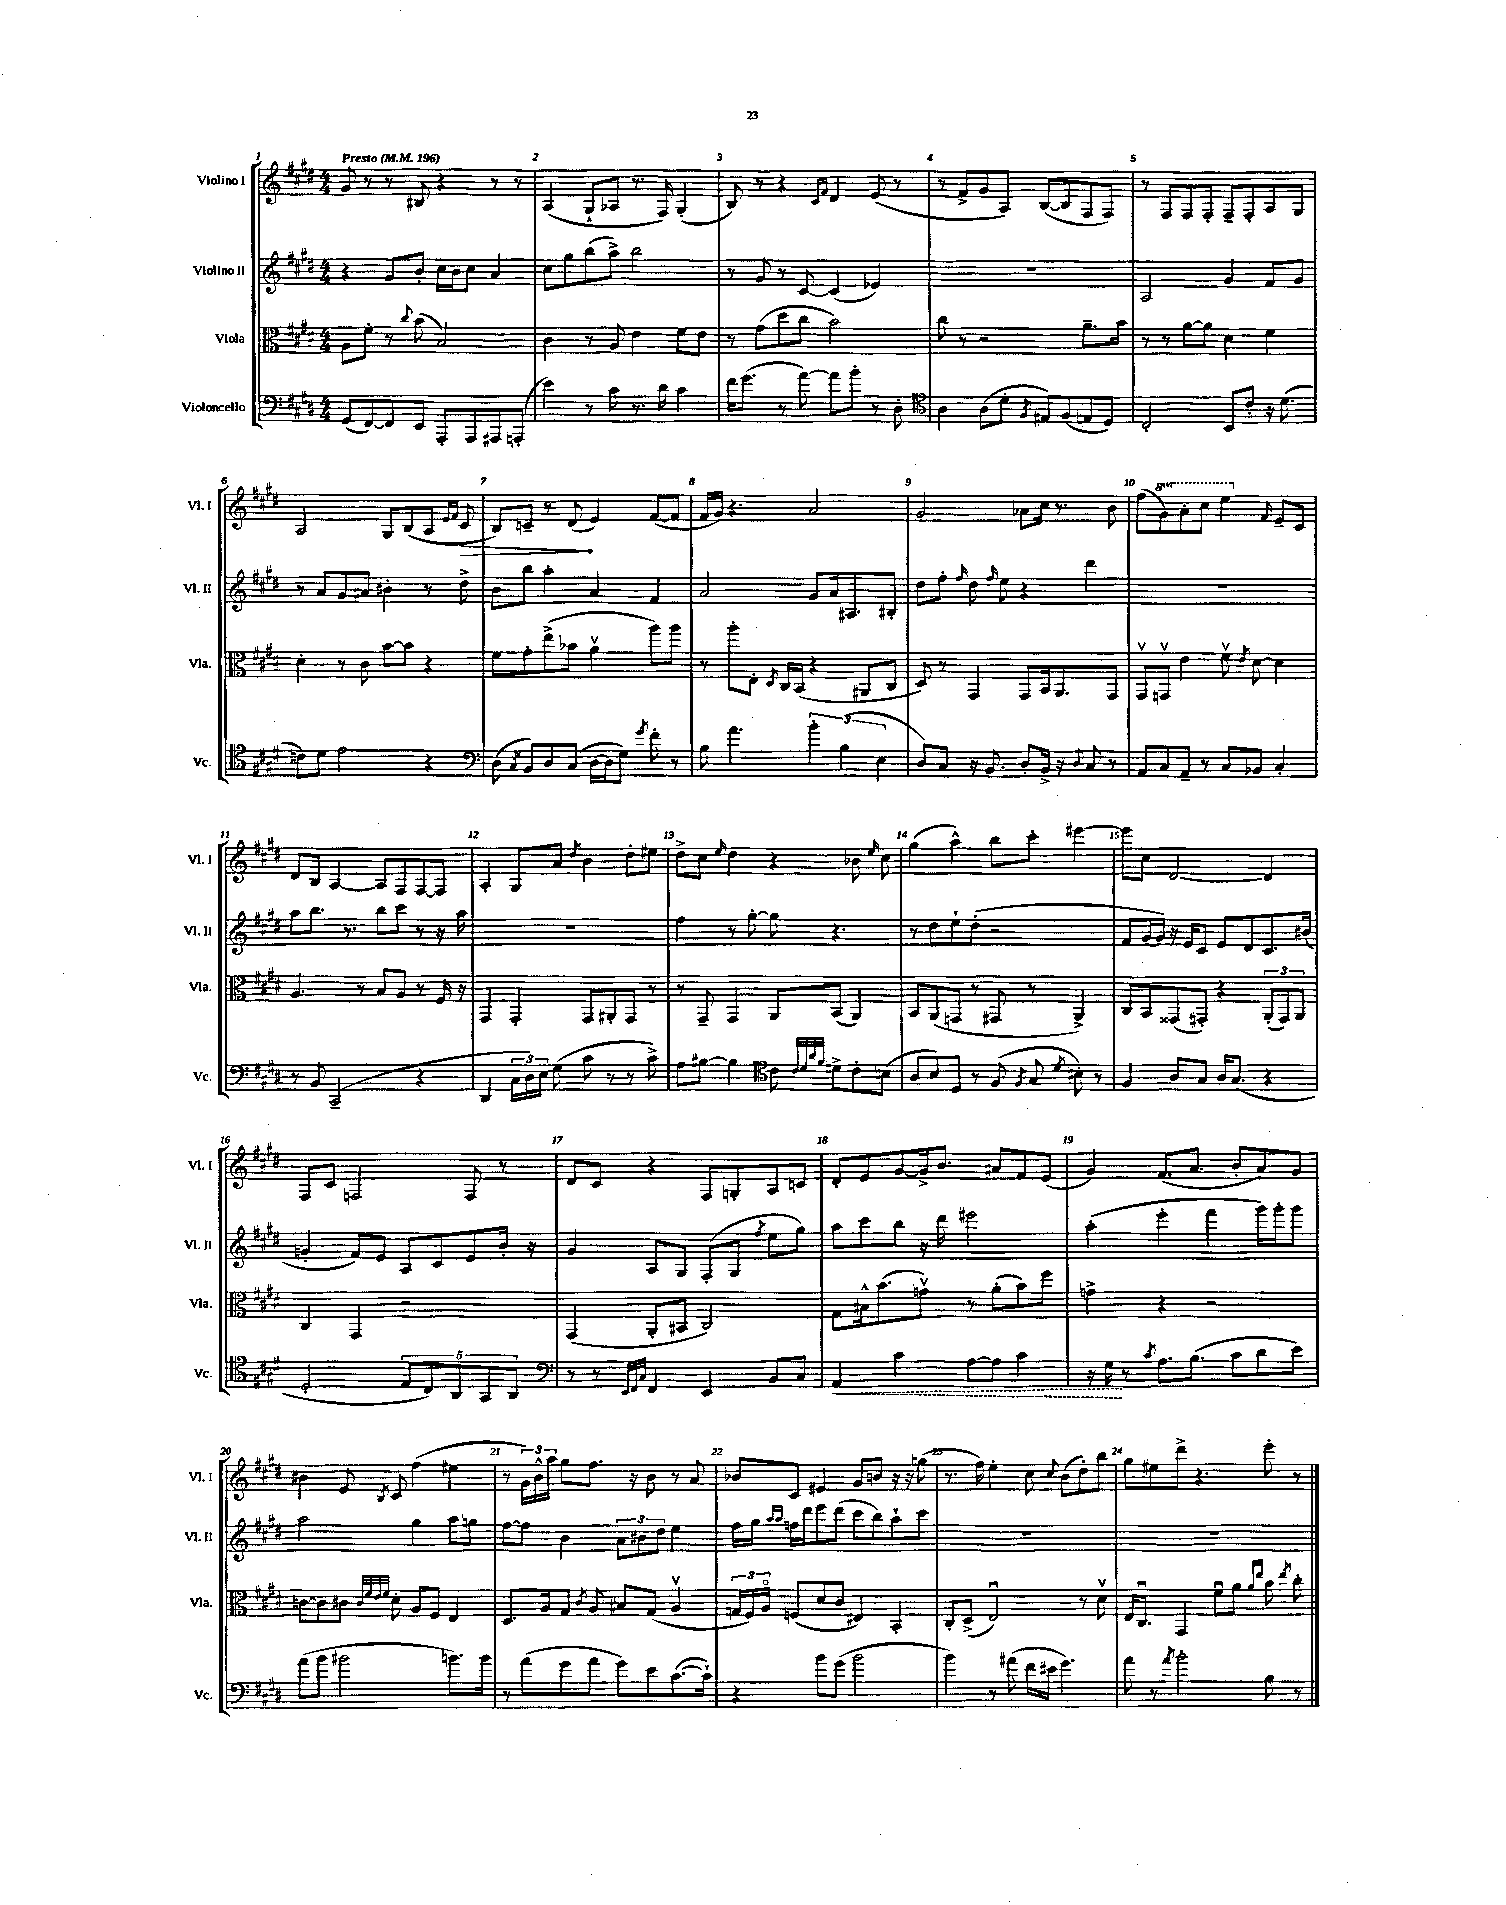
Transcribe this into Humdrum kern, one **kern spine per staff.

**kern	**kern	**kern	**kern
*staff4	*staff3	*staff2	*staff1
*clefF4	*clefC3	*clefG2	*clefG2
*k[f#c#g#d#]	*k[f#c#g#d#]	*k[f#c#g#d#]	*k[f#c#g#d#]
*M4/4	*M4/4	*M4/4	*M4/4
*MM196	*MM196	*MM196	*MM196
(8GG#	8A	4r	8g#
[8FF#)	8f#'	.	8r
8FF#]	8r	8g#	8r
.	8qqcc#	.	.
8EE	(8b	8b'	8B#
8AAA'	2B)	16cc#	4r
.	.	16b	.
8AAA	.	8cc#	.
8AAA#	.	4a	8r
(8AAA'	.	.	8r
=	=	=	=
4e)	4c#	8cc#	(4A
.	.	8gg#	.
8r	8r	(8bb	8G#`
8c#	8A	8aa^)	8A-
8.r	4e	2bb	8.r
16d#	.	.	16F#)
4c#	8f#	.	(4G#'
.	8e	.	.
=	=	=	=
16f#	8r	8r	8B)
(8.g#	.	.	.
.	(8g#	8g#	8r
8r	8dd#	8r	4r
[8a)	8cc#	[8c#	.
.	.	.	16qqc#
.	.	.	16qqf#
8a]	2b)	(4c#]	4d#
8b'	.	.	.
8r	.	4e-)	(8e
8D#'	.	.	8r
=	=	=	=
*clefC4	*	*	*
4A	8cc#	1r	8r
.	8r	.	8f#^
(8A	2r	.	8g#
8d#'	.	.	8A)
8qF#	.	.	.
8E#)	.	.	([8B
(8F#	.	.	8B]
8E	8.a~	.	8F#
8D#)	.	.	8F#)
.	16b	.	.
=	=	=	=
2C#'	8r	2A	8r
.	8r	.	8F#
.	[8a	.	8F#
.	8a]	.	8F#'
8BB	4d#	4g#	8F#~
8c#'	.	.	8F#'
16r	4f#	8f#	8A
(8.d#	.	.	.
.	.	8g#	8G#
=	=	=	=
8c)	4d#'	8r	2A
8d#	.	8a	.
2e	8r	8g#	.
.	8c#	8a#	.
.	[8b	4b#'	8G#
.	8b]	.	(8B
4r	4r	8r	8A
.	.	.	16qqe
.	.	.	16qqf#
.	.	8dd#^	8c#
=	=	=	=
*clefF4	*	*	*
(8D#	8f#	8b	8B)
8qC#	.	.	.
8BB)	8g#'	8bb	8c~
8D#	(8ee^	4aa'	8r
(8C#	8b-	.	(8d#
[16D#	4av	4a	4e)
16D#]	.	.	.
8G#)	.	.	.
8qg#	.	.	.
8f#'	8aa)	4f#	([8f#
8r	8aa	.	8f#]
=	=	=	=
8B	8r	2a	16f#
.	.	.	16g#)
4.a	8aa'	.	4.r
.	8E'	.	.
.	8qD#	.	.
.	16C#	.	.
.	(16BB	.	.
6b'	4r	8g#	2a
.	.	16a	.
(6B	.	.	.
.	.	8.A#	.
.	8AA#	.	.
6E	.	.	.
.	8C#	8B#'	.
=	=	=	=
8D#)	8D#)	8dd#	2g#
8C#	8r	8ff#'	.
.	.	16qqff#	.
16r	4GG#	8dd#	.
8.BB	.	.	.
.	.	16qqff#	.
.	.	8ee	.
8D#'	8GG#	4r	8a-
16BB^	16BB	.	16cc#
16r	8.AA	.	8.r
8qqD#	.	.	.
8C#	.	4ddd#	.
8r	8GG#	.	8b
=	=	=	=
8AA	8GG#v	1r	(8ff#
8C#	8GGv	.	8gg#)
8AA~	4e	.	8aa'
8r	.	.	8ccc#
8C#	8f#v	.	4eee
.	8qe	.	.
8BB-	[8d#	.	.
.	.	.	16qqf#
4C#'	4d#]	.	8e~
.	.	.	8c#
=	=	=	=
8r	4.A	8aa	8d#
8BB	.	8.bb	8B
(2CC#~	.	.	[4A
.	.	8.r	.
.	8r	.	.
.	8B	8bb	8A]
.	8A	8ccc#	8F#
4r	8r	8r	[8F#
.	16F#	16r	8F#]
.	16r	16aa	.
=	=	=	=
4DD#	4GG#	1r	4A'
24C#	4GG#'	.	8G#
24D#)	.	.	.
24E	.	.	.
(8G#	.	.	8a
.	.	.	8qdd#
8c#	8GG#	.	4b
8r	8AA#'	.	.
8r	8GG#	.	8dd#'
8c#^)	8r	.	8ee#
=	=	=	=
8A	8r	4ff#	8dd#^
[8B#	8GG#~	.	8cc#
.	.	.	16qqee
4B#]	4GG#	8r	4dd#
.	.	[8gg#'	.
*clefC4	*	*	*
8c#	8AA	8gg#]	4r
32qqc#	.	.	.
32qqd#	.	.	.
32qqa	.	.	.
32qqf#	.	.	.
8d^	(8BB	4.r	.
8c#'	4AA)	.	8b-
.	.	.	16qqee
(8B	.	.	8cc#
=	=	=	=
8A	8BB	8r	(4gg#
8B)	(8AA	8dd#	.
8D#	8GG	8ee`	4aa^^)
8r	8r	(8dd#'	.
(8F#	8GG#	2r	8bb
8qF#	.	.	.
8G#	8r	.	8ccc#'
8qd#	.	.	.
8B#')	4AA^)	.	[4eee#
8r	.	.	.
=	=	=	=
4F#	8C#	8f#	8eee#]
.	8BB	[16g#	8cc#
.	.	16g#])	.
8A	(8GG##	16r	[2d#
.	.	16e	.
8G#	8GG#')	8c#	.
16A	4r	8e	.
(8.G#	.	.	.
.	.	8d#	.
4r	(12AA'	8.c#	4d#]
.	12GG#)	.	.
.	12AA	.	.
.	.	(16b#	.
=	=	=	=
2D#'	4C#	4g'	8F#
.	.	.	8c#
.	4GG#	8f#)	2F
.	.	8e	.
10E	2r	8A	.
10C#)	.	.	.
.	.	8c#	.
10AA	.	.	.
.	.	8e	8F
10GG#	.	.	.
.	.	16b'	8r
10AA	.	.	.
.	.	16r	.
=	=	=	=
*clefF4	*	*	*
8r	(4GG#	4g#	8d#
8r	.	.	8c#
32qqEE	.	.	.
32qqFF#	.	.	.
32qqC#	.	.	.
4FF#	8AA'	8A	4r
.	8BB#	8G#	.
4EE	2C#)	(8F#'	8F#
.	.	8G#	8G'
.	.	8qff#	.
8BB	.	8ee	8A
8C#	.	8gg#)	8c
=	=	=	=
4AA	8G#	8aa	8d#'
.	16B#^^	8ccc#	8e
.	(8.b	.	.
4c#	.	8bb	[8g#
.	8gv)	16r	16g#^]
.	.	16ddd#	8.b
[8A	8r	2eee#	.
8A]	(8a'	.	8a#
4c#	8b)	.	8f#
.	8ff#	.	(8e
=	=	=	=
16r	4g^	(4aa'	4g#)
16G#	.	.	.
8r	.	.	.
8qc#	.	.	.
8.A	4r	4eee'	(8.f#
(8.B	.	.	8.a
.	2r	4fff#	.
8c#	.	.	8b'
8d#	.	16ggg#)	8a)
.	.	16ggg#'	.
8e)	.	8ggg#	8g#
=	=	=	=
(8a	[8c	2aa	4b#
8b	8c]	.	.
2b#	8c#	.	8e
.	32qqc#	.	.
.	32qqf#	.	.
.	32qqe	.	.
.	32qqf#	.	8qB
.	8d#'	.	8c#
.	8A	4gg#	(4ff#
.	8F#	.	.
8.b)	4E	8aa	4ee#
.	.	8gg	.
16b	.	.	.
=	=	=	=
8r	8.D#	[8ff#	8r
(8a	.	8ff#]	24g#)
.	.	.	24b^^
.	16A	.	.
.	.	.	24aa
8g#	8G#	4b	8gg#
.	8qc#	.	.
8a	8A	.	8.ff#
8g#)	8B#	12a	.
.	.	.	16r
.	.	12b#	.
8e	(8G#	.	8b
.	.	12dd#	.
([8.c#	4Av	4ee	8r
.	.	.	8a
16c#`])	.	.	.
=	=	=	=
4r	24G	16ff#	8b-
.	24F#)	.	.
.	.	16gg#	.
.	24Ao	.	.
.	.	16qqaa	.
.	.	16qqaa	.
.	(8F	16ff	8c#
.	.	16ddd#	.
8b	8d#	8eee	4e#
(8g#	8c#	(8ddd#	.
2b	4E#)	8ccc#	8g#
.	.	8bb)	8b
.	4BB'	8aa`	16r
.	.	.	16r
.	.	8ccc#	(8gg
=	=	=	=
4b)	8C#'	1r	8.r
.	(8D#^	.	.
.	.	.	16ff#)
8r	2Eu)	.	4ee'
(8a#	.	.	.
16f#	.	.	8cc#
16e#	.	.	.
.	.	.	8qqcc#
4.g#)	.	.	(8b
.	8r	.	8dd#')
.	8d#v	.	8bb
=	=	=	=
8a	16E	1r	8gg#
.	8.C#u	.	.
8r	.	.	8ee#
8qa	.	.	.
2b'	4GG#	.	8ddd#^
.	.	.	4.r
.	8f#u	.	.
.	8a	.	.
.	16qqa	.	.
.	16qqee	.	.
8B	8b	.	8eee'
.	8qee	.	.
8r	8cc#'	.	8r
==	==	==	==
*-	*-	*-	*-
